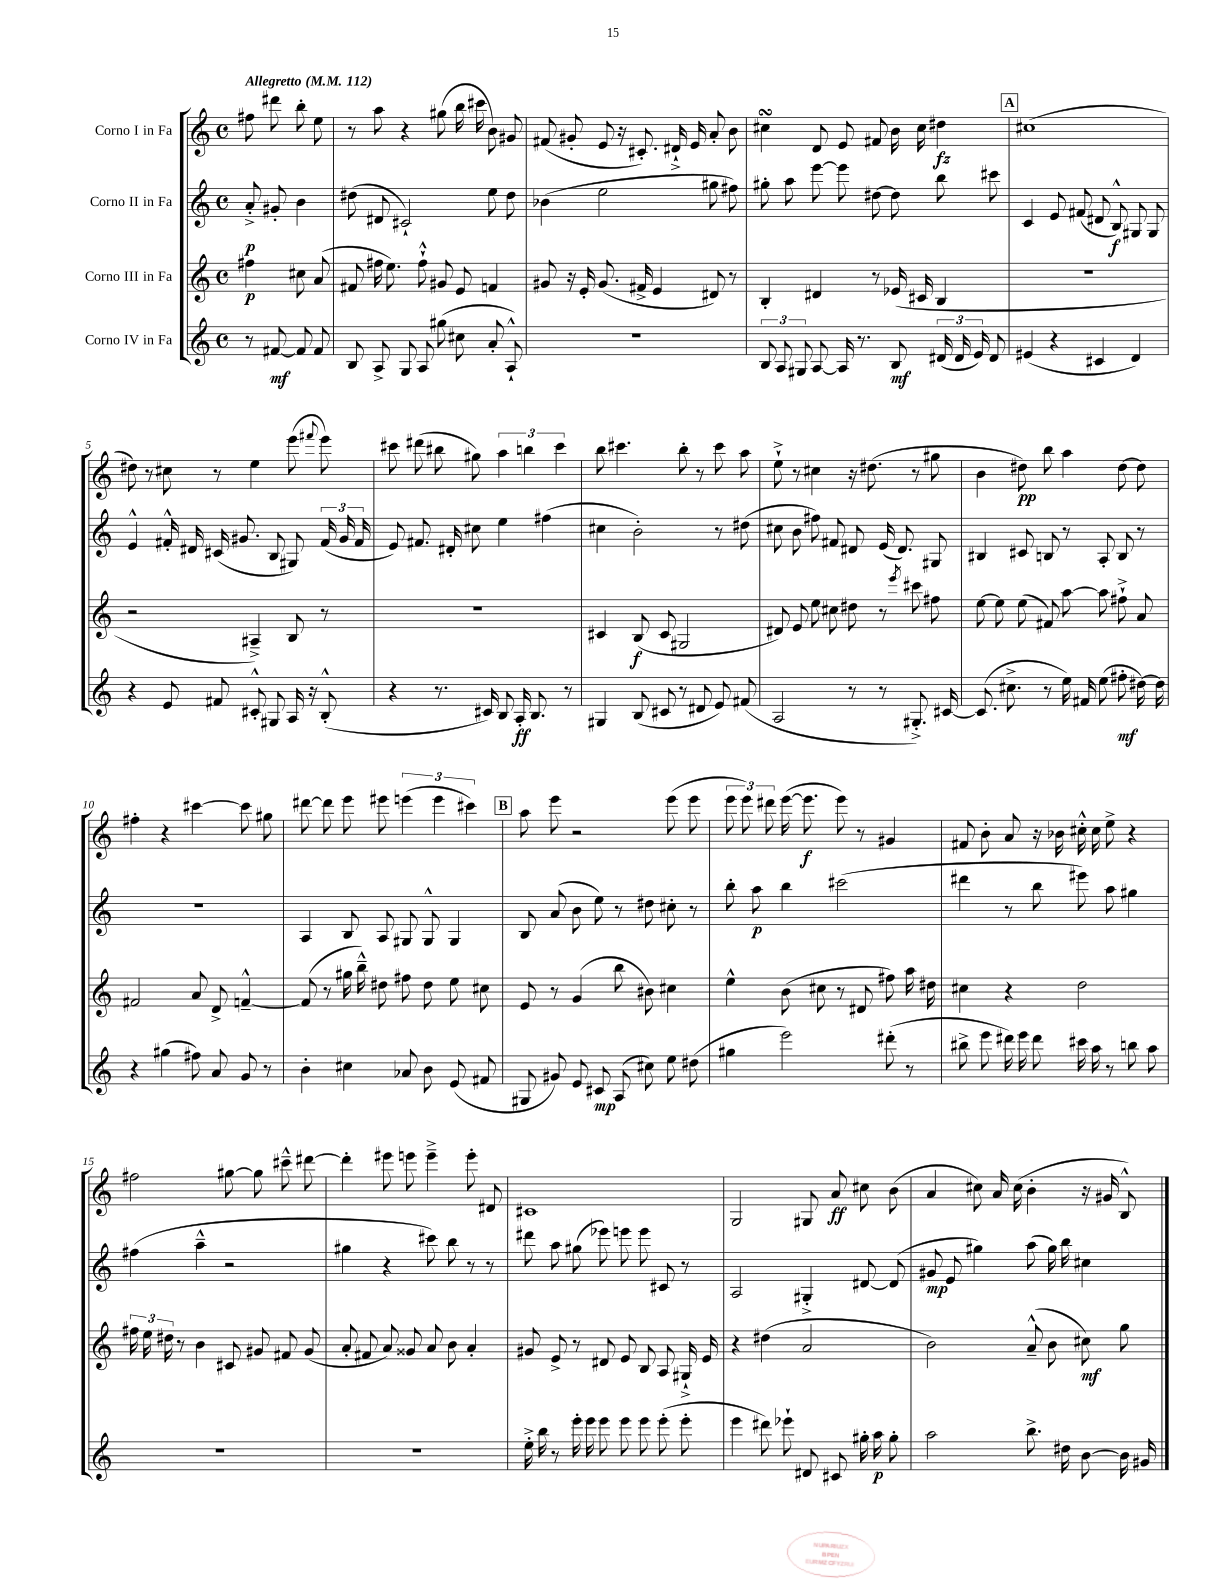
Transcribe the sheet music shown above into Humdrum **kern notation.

**kern	**kern	**kern	**kern
*staff4	*staff3	*staff2	*staff1
*clefG2	*clefG2	*clefG2	*clefG2
*k[]	*k[]	*k[]	*k[]
*M4/4	*M4/4	*M4/4	*M4/4
*met(c)	*met(c)	*met(c)	*met(c)
*MM112	*MM112	*MM112	*MM112
8r	4ff#\	8a'^/	8ff#\
[8f#/	.	8g#'/	8ddd#\
8f#/]	8cc#\	4b\	8bb'\
8f#/	(8a/	.	8ee\
=	=	=	=
8B/	8f#/	(8dd#\	8r
8A^/	16ff#\	8d#/	8aa\
.	8.ee\)	.	.
8G/	.	2c#`/)	4r
8A/	8ff#`^^\	.	.
(8gg#\	8g#/	.	(8gg#\
8cc#\	8e/	.	16bb\
.	.	.	16ccc#\
8a'/	4f/	8ee\	8b\)
8A`^^/)	.	8dd#\	8g#/
=	=	=	=
1r	8g#/	(4b-\	(8f#/
.	16r	.	8g#'/
.	16e'/	.	.
.	(8.g#/	2ee\	8e/
.	.	.	16r
.	16f#^/	.	8.c#'/)
.	4e/	.	.
.	.	.	16d#`^/
.	.	.	16e/
.	8d#/)	8gg#\	8a'/
.	8r	8ff#\)	8b\
=	=	=	=
12B/	4B'/	8gg#'\	4cc#\
12A/	.	.	.
.	.	8aa\	.
12G#/	.	.	.
[8A/	4d#/	[8eee\	8d/
16A/]	.	8eee\]	8e/
8.r	.	.	.
.	8r	[8dd#\	8f#/
8B/	(16e-/	8dd#\]	16b\
.	16c#/	.	16cc#\
(24d#/	4B/	8bb\	4dd#\
24d#/	.	.	.
24e/)	.	.	.
8d#/	.	8ccc#\	.
=	=	=	=
(4e#/	1r	4c/	(1cc#
4r	.	8e/	.
.	.	(8f#/	.
4c#/	.	8d#/	.
.	.	8B^^/)	.
4d/)	.	8G#/	.
.	.	8G#/	.
=	=	=	=
4r	2r	4e^^/	8dd#\)
.	.	.	8r
8e/	.	16f#'^^/	8cc#\
.	.	16d#/	.
8f#/	.	(16c#/	8r
.	.	8.g#/	.
8c#'^^/	4A#~^/)	.	4ee\
8G#/	.	8B/	.
16A/	8B/	8G#/)	(8eee\
16r	.	.	.
.	.	.	8qqfff#/
(8B'^^/	8r	(24f#/	8eee\)
.	.	24g#/	.
.	.	24f#/	.
=	=	=	=
4r	1r	8e/)	8ccc#\
.	.	8.f#/	(8ddd#\
8.r	.	.	8bb#\
.	.	16d#'/	.
.	.	8cc#\	8gg#\)
16c#/)	.	.	.
8B/	.	4ee\	6aa\
16A'/	.	.	.
.	.	.	6bb\
8.B/	.	.	.
.	.	(4ff#\	.
.	.	.	6ccc#\
8r	.	.	.
=	=	=	=
4G#/	4c#/	4cc#\	8bb\
.	.	.	4.ccc#\
(8B/	(8B/	2b'\)	.
8c#/	8c#/	.	.
8r	2G#/	.	8bb'\
8d#/	.	.	8r
8e/)	.	8r	8ccc#\
(8f#/	.	(8dd#\	8aa\
=	=	=	=
2A/	8d#/)	8cc#\	8ee`^\
.	8e/	8b\	8r
.	8ee\	8ff#\)	4cc#\
.	8cc#\	8f#/	.
8r	8dd#\	8d#/	16r
.	.	.	(8.dd#\
8r	8r	(16e/	.
.	.	8.d#/)	.
.	8qeee/	.	.
8.G#'^/)	8ccc#\	.	8r
.	8ff#\	8G#/	8gg#\
[16c#/	.	.	.
=	=	=	=
(8.c#/]	[8ee\	4B#/	4b\
.	8ee\]	.	.
8.cc#^\	.	.	.
.	(8ee\	8c#/	8dd#\)
8r	8f#/)	8B/	8bb\
16ee\)	[8aa\	8r	4aa\
16f#/	.	.	.
(8ee\	8aa\]	8A'/	.
8ff#'\	8ff#`^\	8B/	[8dd#\
[16dd#\)	8a/	8r	8dd#\]
16dd#\]	.	.	.
=	=	=	=
4r	2f#/	1r	4ff#'\
(4gg#\	.	.	4r
8ff#\)	8a/	.	[4ccc#\
8a/	8d^/	.	.
8g/	[4f~^^/	.	8ccc#\]
8r	.	.	8gg#\
=	=	=	=
4b'\	(8f/]	4A/	[8ddd#\
.	8r	.	8ddd#\]
4cc#\	16gg#\	8B/	8eee\
.	16bb~^^\)	.	.
.	8dd#\	8A/	8eee#\
8a-/	8ff#\	8G#/	(6eee\
8b\	8dd#\	8G#^^/	.
.	.	.	6eee\
(8e/	8ee\	4G#/	.
.	.	.	6ccc#\)
8f#/	8cc#\	.	.
=	=	=	=
8G#/	8e/	8B/	8aa\
8g#/)	8r	(8a/	8eee\
8e/	(4g/	8b\	2r
8c#/	.	8ee\)	.
(8A/	8bb\	8r	.
8cc#\)	8b#\)	8dd#\	.
8ee\	4cc#\	8cc#'\	(8eee\
(8dd#\	.	8r	8eee\
=	=	=	=
4gg#\	4ee^^\	8bb'\	12eee\
.	.	.	12eee\)
.	.	8aa\	.
.	.	.	12ddd#\
2eee\)	(8b\	4bb\	([16eee\
.	.	.	8.eee\]
.	8cc#\	.	.
.	8r	(2ccc#\	8eee\)
.	8d#/	.	8r
(8ddd#'\	8ff#\)	.	4g#/
8r	16aa\	.	.
.	16dd#\	.	.
=	=	=	=
8bb#^\	4cc#\	4ddd#\	8f#/
8eee\	.	.	8b'\
16ddd#\)	4r	8r	8a/
16eee\	.	.	.
8ddd#\	.	8bb\	16r
.	.	.	16b-\
16ccc#\	2dd\	8eee#\)	16cc#'^^\
16aa\	.	.	16cc#\
8r	.	8aa\	8ee^\
8bb\	.	4gg#\	4r
8aa\	.	.	.
=	=	=	=
1r	24ff#\	(4ff#\	2ff#\
.	24ee\	.	.
.	24dd#\	.	.
.	8r	.	.
.	4b\	4aa~^^\	.
.	8c#/	2r	[8gg#\
.	8g#/	.	8gg#\]
.	8f#/	.	8ccc#~^^\
.	(8g#/	.	[8ddd#\
=	=	=	=
1r	8a'/	4gg#\	4ddd#'\]
.	8f#/	.	.
.	8a/)	4r	8eee#\
.	8g##/	.	8eee\
.	8a/	8ccc#\)	4eee~^\
.	8b\	8bb\	.
.	4a'/	8r	8eee'\
.	.	8r	8d#/
=	=	=	=
16ee'^\	8g#/	8ddd#\	1c#
16bb\	.	.	.
8r	8e^/	8aa\	.
16eee'\	8r	(8gg#\	.
16eee\	.	.	.
8eee\	8d#/	8eee-\)	.
8eee\	8e/	8eee\	.
8eee\	8B/	8eee\	.
(8eee'\	8A/	8c#/	.
8eee'\	16G#`^/	8r	.
.	16e/	.	.
=	=	=	=
4eee\	4r	2A/	2G/
8ddd#\)	(4dd#\	.	.
8eee-`\	.	.	.
8d#/	2a/	4G#'^/	8G#/
8c#/	.	.	8a/
16gg#'\	.	[8d#/	8cc#\
16aa\	.	.	.
8gg#'\	.	(8d#/]	(8b\
=	=	=	=
2aa\	2b\)	8g#/	4a/
.	.	8e/	.
.	.	4gg#\)	8cc#\)
.	.	.	16a/
.	.	.	(16cc#\
8.bb^\	(8a~^^/	(8aa\	4b'\
.	8b\	16gg#\)	.
16dd#\	.	16bb\	.
[8b\	8cc#\)	4cc#\	16r
.	.	.	16g#/
16b\]	8gg\	.	8B^^/)
16g#/	.	.	.
==	==	==	==
*-	*-	*-	*-
